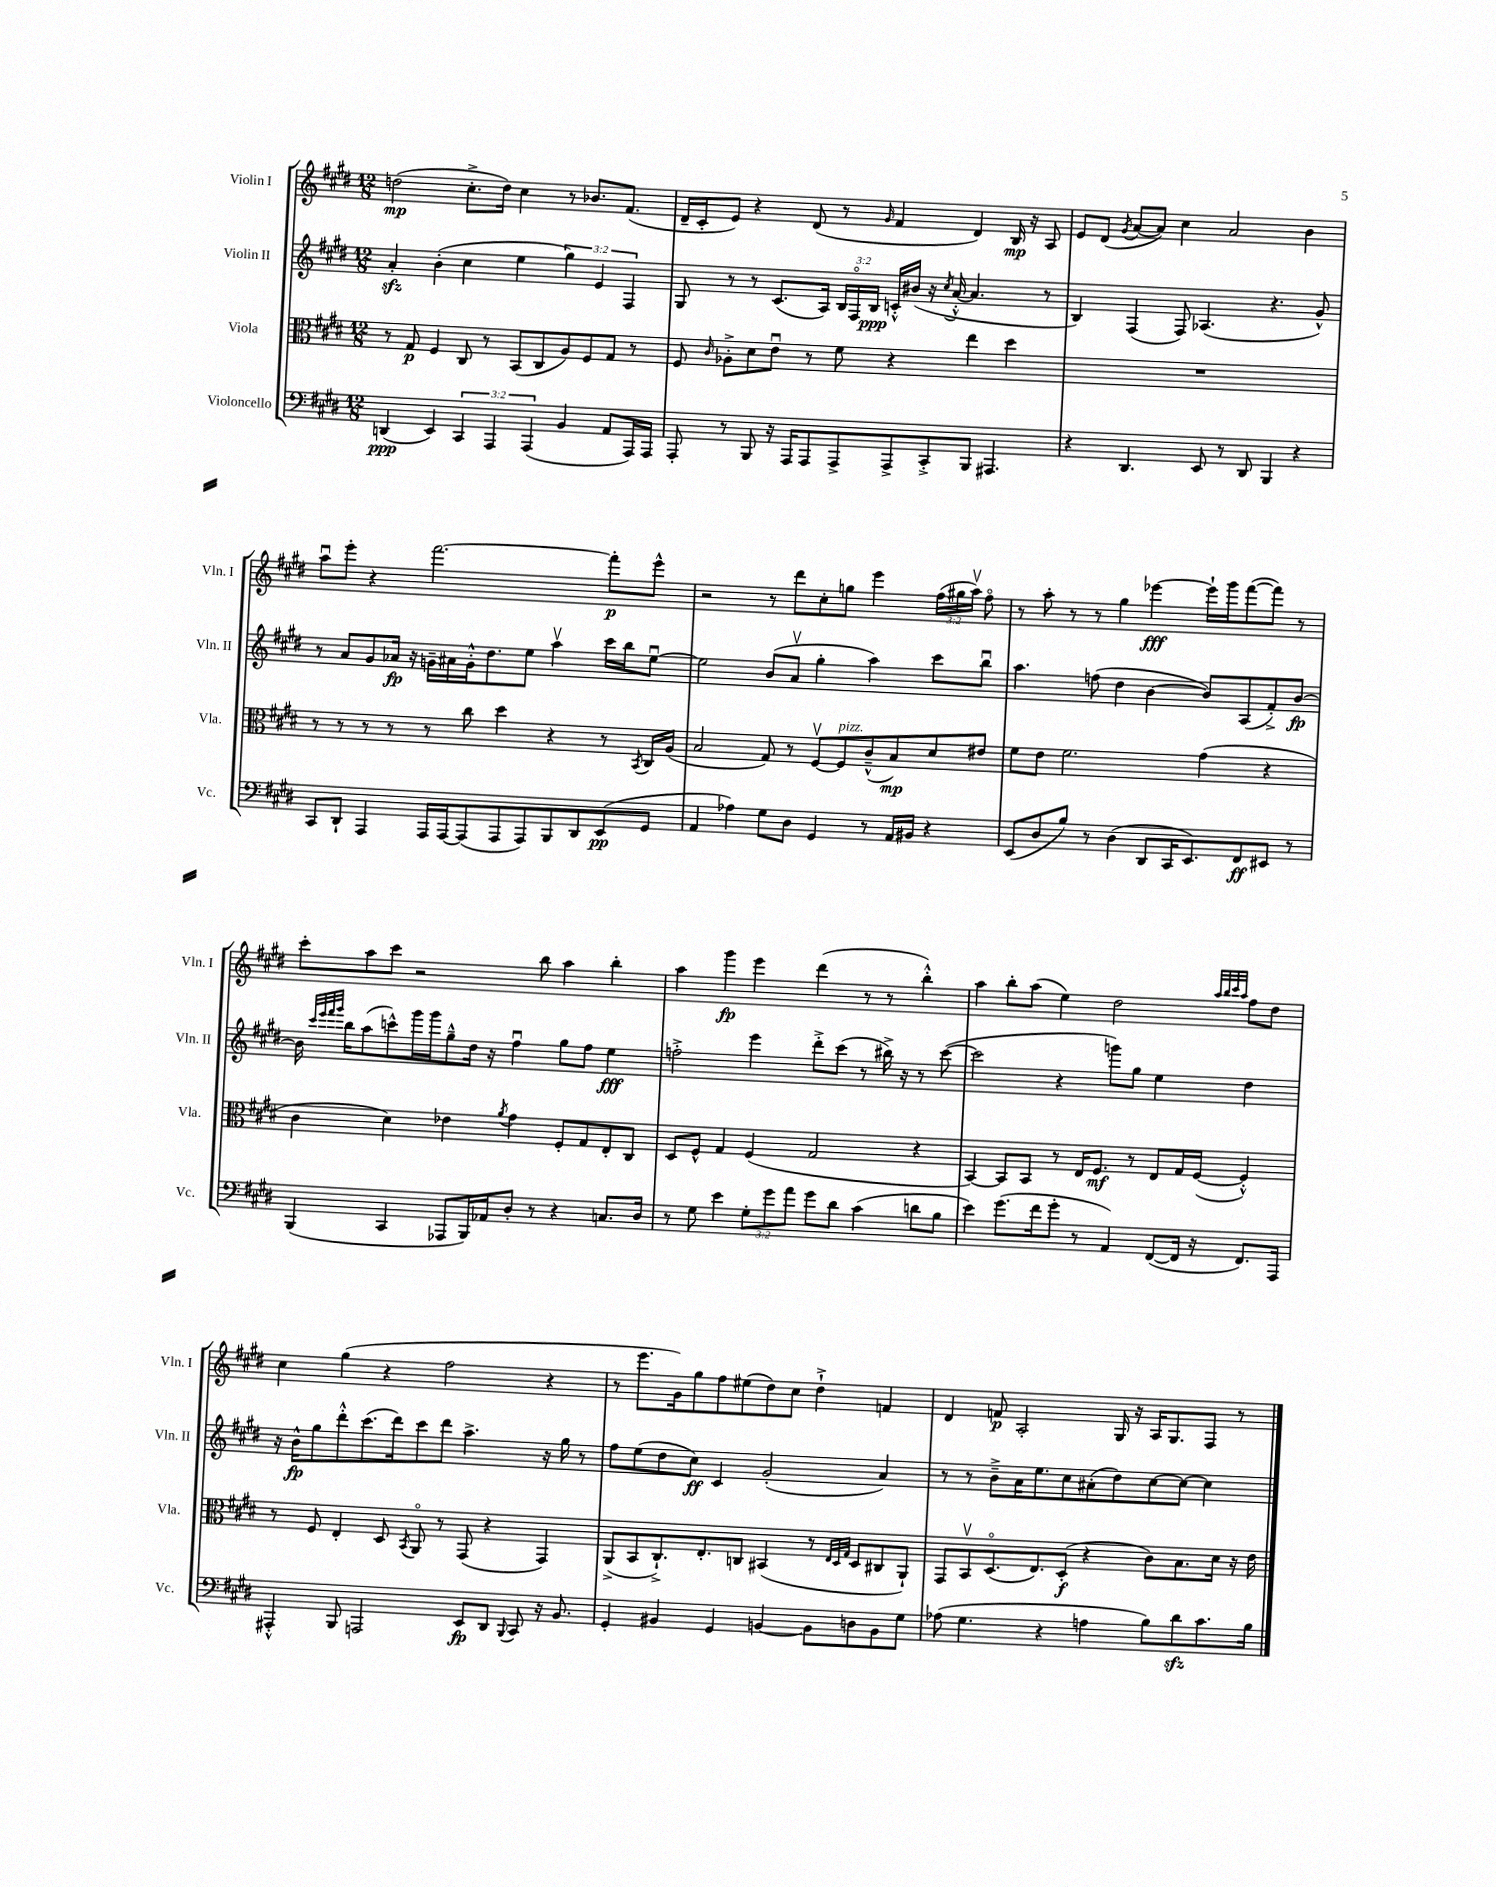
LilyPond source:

<<
\new StaffGroup <<
\new Staff = "s0" \with { instrumentName = "Violin I" shortInstrumentName = "Vln. I" } {
    \clef treble \key e \major \numericTimeSignature \time 12/8 \override Staff.TupletNumber.text = #tuplet-number::calc-fraction-text
    \autoBeamOff d''2\mp( cis''8.[-.-> d''16]) cis''4 r8 bes'8.[ fis'8.]( |
    dis'16[-- cis'16-. e'8]) r4 dis'8( r8 \grace { gis'16 } fis'4 dis'4) b16\mp r16 a8 |
    e'8[ dis'8]( \acciaccatura { gis'8 } a'8[~ a'8]) cis''4 a'2 b'4 |
    a''8[\downbow e'''8]-. r4 fis'''2.~ fis'''8[-.\p e'''8]-^ |
    r2 r8 dis'''8[ cis''8-. g''8] e'''4 \tuplet 3/2 { fis''16[( gis''16 a''16]\upbow) } fis''8\flageolet |
    r8 a''8-. r8 r8 gis''4 ees'''4~\fff ees'''16[-! gis'''16 fis'''8~( fis'''8]) r8 |
    cis'''8[-. a''8 cis'''8] r2 b''8 a''4 b''4-. |
    a''4 gis'''4\fp e'''4 dis'''4( r8 r8 b''4-.-^) |
    a''4 b''8[-. a''8]( e''4) dis''2 \grace { a''32[ b''32 cis'''32 a''32] } fis''8[ dis''8] |
    cis''4 gis''4( r4 fis''2 r4 |
    r8 e'''8.[ gis'16) gis''8 fis''8 eis''8( dis''8) cis''8] dis''4-!-> f'4 |
    dis'4 f'8\p a2-. gis16 r16 a16[ gis8. fis8] r8 \bar "|." |
}
\new Staff = "s1" \with { instrumentName = "Violin II" shortInstrumentName = "Vln. II" } {
    \clef treble \key e \major \numericTimeSignature \time 12/8 \override Staff.TupletNumber.text = #tuplet-number::calc-fraction-text
    \autoBeamOff a'4-.\sfz b'4-.( cis''4 e''4 \tuplet 3/2 { gis''4) e'4 fis4 } |
    gis8 r8 r8 cis'8.[( a16]) \tuplet 3/2 { b16[ fis16\flageolet b16]\ppp } c'16[-.-^ bis'16]( r16 \acciaccatura { cis''8 } a'16~-.-^ a'4. r8 |
    b4) fis4( fis8) aes4.( r4. gis'8-^) |
    r8 a'8[ gis'8 aes'16]\fp r16 g'16[-- ais'16 g'16-.-^ dis''8. e''8] a''4\upbow cis'''16[ b''16 e''8]~\downbow |
    e''2 b'8[( a'8]\upbow gis''4-. a''4) cis'''8[ b''8]\downbow |
    a''4. f''8( dis''4 b'4~ b'8[) a8( fis'8-.->) b'8]~\fp |
    b'16 \grace { cis'''32[ e'''32 fis'''32 gis'''32] } b''16[ a''8( c'''8-^) gis'''16 gis'''16 gis''8---^ dis''16] r16 fis''4\downbow gis''8[ fis''8] e''4\fff |
    f''2-.-> e'''4 dis'''8[-.-> cis'''8]( r8 bis''16->) r16 r8 cis'''8~( |
    cis'''2 r4 g'''8[) gis''8] e''4 dis''4 |
    r16 b'16[-^\fp gis''8 dis'''8-.-^ cis'''8.( dis'''16) cis'''8 dis'''8] a''4.-> r16 gis''16 r8 |
    fis''8[ e''8( dis''8 cis''8]\ff) cis'4 gis'2-.( a'4) |
    r8 r8 b'8[---> a'16 e''8. cis''8 ais'8-.( dis''8) cis''8~ cis''8]~ cis''4 \bar "|." |
}
\new Staff = "s2" \with { instrumentName = "Viola" shortInstrumentName = "Vla." } {
    \clef alto \key e \major \numericTimeSignature \time 12/8
    \autoBeamOff r8 gis8\p fis4 cis8 r8 b,8[( cis8 a8) fis8 gis8] r8 |
    fis8 \grace { cis'16 } aes8[-.-> dis'8 e'8]\downbow r8 fis'8 r4 e''4 dis''4 |
    R1. |
    r8 r8 r8 r8 r8 cis''8 dis''4 r4 r8 \acciaccatura { b,8 } cis16[ a16]( |
    b2 gis8) r8 fis8[~\upbow fis8^\markup { \italic "pizz." } cis'8---^( b8\mp) dis'8 eis'8] |
    fis'8[ e'8] fis'2. gis'4( r4 |
    cis'4 dis'4) ees'4 \acciaccatura { a'8 } gis'4 fis8[-. gis8 e8-. cis8] |
    dis8[ fis8]-^ gis4 fis4( gis2 r4 |
    b,4~) b,8[ b,8] r8 e16[ fis8.]\mf r8 e8[ gis16 fis16]~( fis4-.-^) |
    r8 fis8 e4-. dis8 \acciaccatura { b,8 } a,8\flageolet r8 gis,8( r4 gis,4) |
    a,8[->( b,8 cis8.-!->) e8.-. c8] bis,4( r8 \grace { e32[ dis32 gis32] } dis8[ cis8 a,8]-!) |
    gis,8[ b,8\upbow dis8.\flageolet( e8.) dis8]-.\f( r4 cis'8[) b8. dis'16] r16 e'16 \bar "|." |
}
\new Staff = "s3" \with { instrumentName = "Violoncello" shortInstrumentName = "Vc." } {
    \clef bass \key e \major \numericTimeSignature \time 12/8 \override Staff.TupletNumber.text = #tuplet-number::calc-fraction-text
    \autoBeamOff d,4\ppp( e,4) \tuplet 3/2 { cis,4 a,,4 a,,4( } b,4 a,8[ a,,16) a,,16] |
    a,,8-. r8 b,,8 r16 a,,16[ a,,8 a,,8-> a,,8-> cis,8-.-> b,,8] ais,,4. |
    r4 dis,4. e,8 r8 dis,8 b,,4 r4 |
    cis,8[ dis,8]-! a,,4 a,,16[ a,,16~ a,,8( a,,8 a,,8) b,,8 dis,8 e,8\pp( gis,8] |
    a,4 aes4) gis8[ dis8] gis,4 r8 a,16[ bis,16] r4 |
    e,8[( dis8 b8]) r8 dis4( dis,8[ cis,16 e,8.) fis,8\ff eis,8] r8 |
    b,,4( cis,4 aes,,8[ b,,16) aes,16 dis8]-. r8 r4 c8.[ dis16] |
    r8 gis8 e'4 \tuplet 3/2 { gis8[-. gis'8 a'8] } gis'8[ dis'8] cis'4( d'8[ b8] |
    e'4) gis'8.[( fis'16 gis'8]-. r8 a,4) fis,8[~( fis,16] r16 fis,8.[) a,,16] |
    ais,,4-.-^ b,,8 a,,2 e,8[\fp dis,8] \appoggiatura { b,,8 } cis,8 r16 b,8. |
    gis,4-. bis,4 gis,4 b,4~ b,8[ d8 b,8 gis8] |
    aes8( gis4. r4 a4 b8[) dis'8\sfz cis'8. b16] \bar "|." |
}
>>
>>
\layout { \context { \Score \remove "Bar_number_engraver" } }
